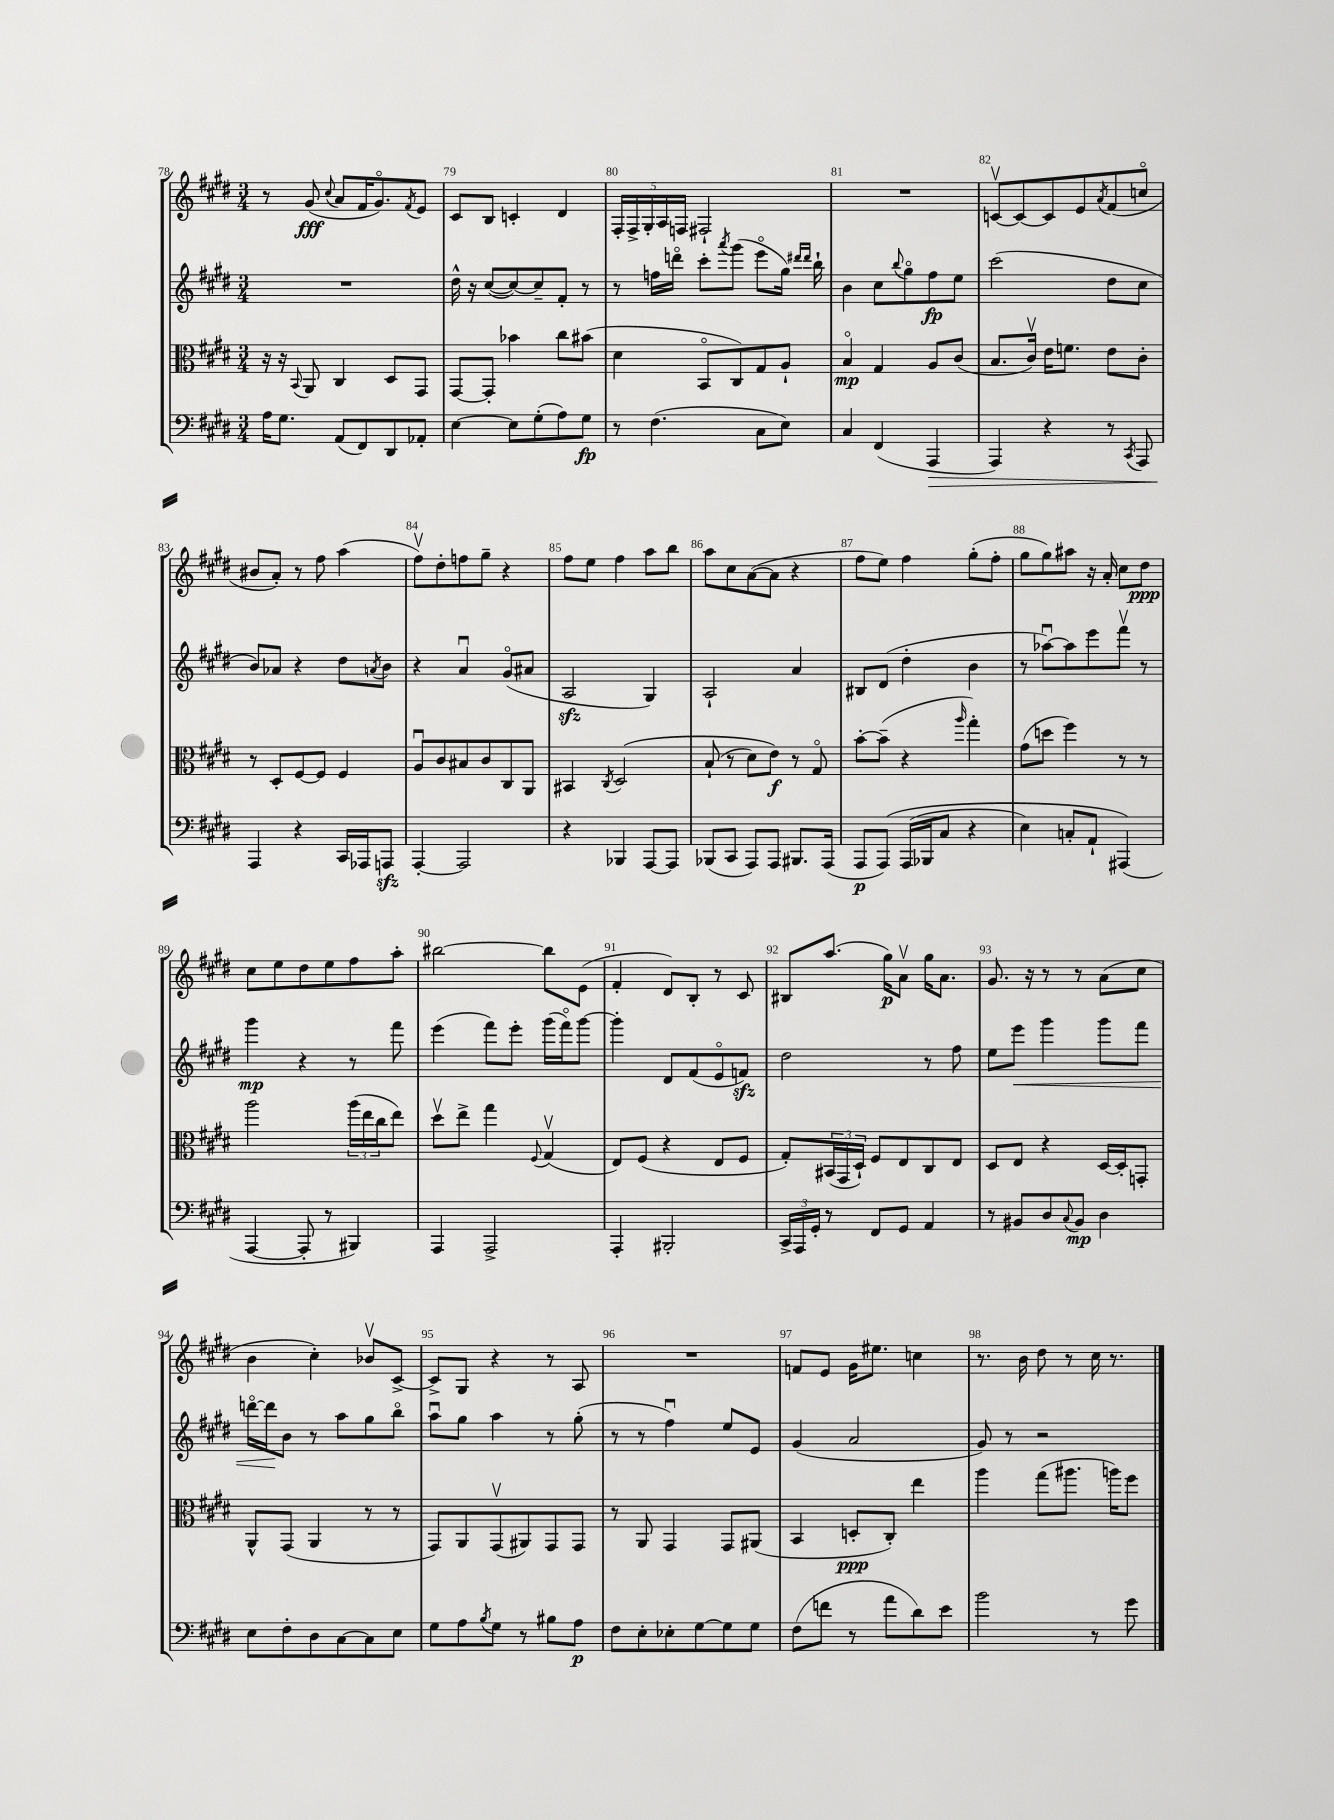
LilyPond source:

<<
\new StaffGroup <<
\new Staff = "s0" {
    \clef treble \key e \major \numericTimeSignature \time 3/4
    r8 gis'8\fff( \appoggiatura { cis''8 } a'8 fis'16 gis'8.\flageolet) \acciaccatura { fis'8 } e'8 |
    cis'8 b8 c'4-. dis'4 |
    \tuplet 5/4 { fis16-. fis16-> gis16-. a16 f16 } fis2-! |
    R2. |
    c'8~\upbow c'8~ c'8 e'8 \acciaccatura { a'8 } fis'8( c''8\flageolet |
    bis'8 a'8-.) r8 fis''8 a''4( |
    fis''8\upbow) dis''8-. f''8 gis''8-- r4 |
    fis''8 e''8 fis''4 a''8 b''8 |
    a''8 cis''8 a'8~( a'8 r4 |
    fis''8 e''8) fis''4 gis''8-.( fis''8-. |
    gis''8 gis''8) ais''8 r16 a'16-. cis''8 dis''8\ppp |
    cis''8 e''8 dis''8 e''8 fis''8 a''8-. |
    bis''2~ bis''8 e'8( |
    fis'4-. dis'8) b8-. r8 cis'8 |
    bis8 a''8.( gis''16\p) a'8\upbow gis''16 a'8. |
    gis'8. r16 r8 r8 a'8( cis''8 |
    b'4 cis''4-.) bes'8\upbow cis'8~-> |
    cis'8-> gis8 r4 r8 a8 |
    R2. |
    f'8 e'8 gis'16 eis''8. c''4 |
    r8. b'16 dis''8 r8 cis''16 r8. \bar "|." |
}
\new Staff = "s1" {
    \clef treble \key e \major \numericTimeSignature \time 3/4
    R2. |
    dis''16-^ r16 cis''8~( cis''8~) cis''8-- fis'8-. r8 |
    r8 f''16 d'''16\flageolet cis'''8-. \acciaccatura { a'''8 } gis'''8( e'''8\flageolet gis''16) \grace { dis'''16 dis'''16 } b''16-! |
    b'4 cis''8 \appoggiatura { b''8 } gis''8\flageolet fis''8\fp e''8 |
    cis'''2( dis''8 cis''8 |
    b'8) aes'8 r4 dis''8 \acciaccatura { a'8 } b'8 |
    r4 a'4\downbow gis'8\flageolet( ais'8 |
    a2\sfz gis4) |
    a2-! a'4 |
    bis8 dis'8( dis''4-. b'4 |
    r8 aes''8~\downbow) aes''8 e'''8 fis'''8\upbow r8 |
    gis'''4\mp r4 r8 fis'''8 |
    e'''4( fis'''8) e'''8-. gis'''16( fis'''16\flageolet) gis'''8~ |
    gis'''4-. dis'8 fis'8( e'8\flageolet f'8\sfz) |
    dis''2 r8 fis''8 |
    e''8 e'''8\< gis'''4 gis'''8 fis'''8 |
    d'''16~\flageolet d'''16\! b'8 r8 a''8 gis''8 b''8\flageolet |
    a''8\downbow gis''8 a''4 r8 gis''8-.( |
    r8 r8 fis''4\downbow) e''8 e'8 |
    gis'4( a'2 |
    gis'8) r8 r2 \bar "|." |
}
\new Staff = "s2" {
    \clef alto \key e \major \numericTimeSignature \time 3/4
    r16 r16 \appoggiatura { b,8 } a,8 cis4 dis8 gis,8 |
    gis,8~ gis,8-. bes'4 cis''8 bis'8( |
    dis'4 b,8\flageolet cis8) gis8 a8-! |
    b4\flageolet\mp gis4 a8 cis'8( |
    b8. cis'16\upbow) e'16 f'8. e'8 cis'8-. |
    r8 dis8-. fis8~ fis8 fis4 |
    a8\downbow cis'8 bis8 cis'8 cis8 a,8 |
    bis,4 \acciaccatura { cis8 } dis2\( |
    b8-!( r8 dis'8) e'8\f\) r8 gis8\flageolet |
    b'8~-. b'8--( r4 \grace { a''16 } gis''4-.) |
    gis'8( d''8 fis''4) r8 r8 |
    a''2 \tuplet 3/2 { a''16( e''16 cis''16 } e''8) |
    dis''8\upbow e''8-> gis''4 \appoggiatura { fis8 } gis4\upbow( |
    e8) fis8( r4 e8 fis8 |
    gis8-.) \tuplet 3/2 { bis,16( gis,16 dis16-!) } fis8 e8 cis8 e8 |
    dis8 e8 r4 dis16~ dis16-. g,8-. |
    a,8-^ gis,8( a,4 r8 r8 |
    gis,8) a,8 gis,8\upbow( ais,8) gis,8 gis,8 |
    r8 a,8 gis,4 gis,8 ais,8( |
    b,4 d8-.\ppp cis8-.) e''4 |
    a''4 gis''8( ais''8. a''16) fis''8 \bar "|." |
}
\new Staff = "s3" {
    \clef bass \key e \major \numericTimeSignature \time 3/4
    a16 gis8. a,8( fis,8) dis,8 aes,8-. |
    e4~ e8 gis8-.( a8) gis8\fp |
    r8 fis4.( cis8 e8) |
    cis4 fis,4( a,,4\> |
    a,,4) r4 r8 \acciaccatura { cis,8 } a,,8 |
    a,,4\! r4 cis,16 aes,,16 a,,8\sfz |
    a,,4~-. a,,2 |
    r4 bes,,4 a,,8~ a,,8 |
    bes,,8( cis,8 a,,8) a,,8 bis,,8. a,,16( |
    a,,8\p a,,8)\( a,,16( bes,,16 cis8 r4 |
    e4) c8-. a,8-! ais,,4(\) |
    a,,4~ a,,8-. r8 bis,,4) |
    a,,4 a,,2-> |
    a,,4-. bis,,2-. |
    \tuplet 3/2 { cis,16-> a,,16 gis,16-. } r8 fis,8 gis,8 a,4 |
    r8 bis,8 dis8 \appoggiatura { cis8 } bis,8\mp dis4 |
    e8 fis8-. dis8 cis8~ cis8 e8 |
    gis8 a8 \acciaccatura { b8 } gis8 r8 bis8 a8\p |
    fis8 e8-. ees8-. gis8~ gis8 gis8 |
    fis8( f'8 r8 a'8 dis'8) e'8 |
    b'2 r8 gis'8 \bar "|." |
}
>>
>>
\layout { \context { \Score currentBarNumber = #78 \override BarNumber.break-visibility = ##(#f #t #t) barNumberVisibility = #all-bar-numbers-visible } }
